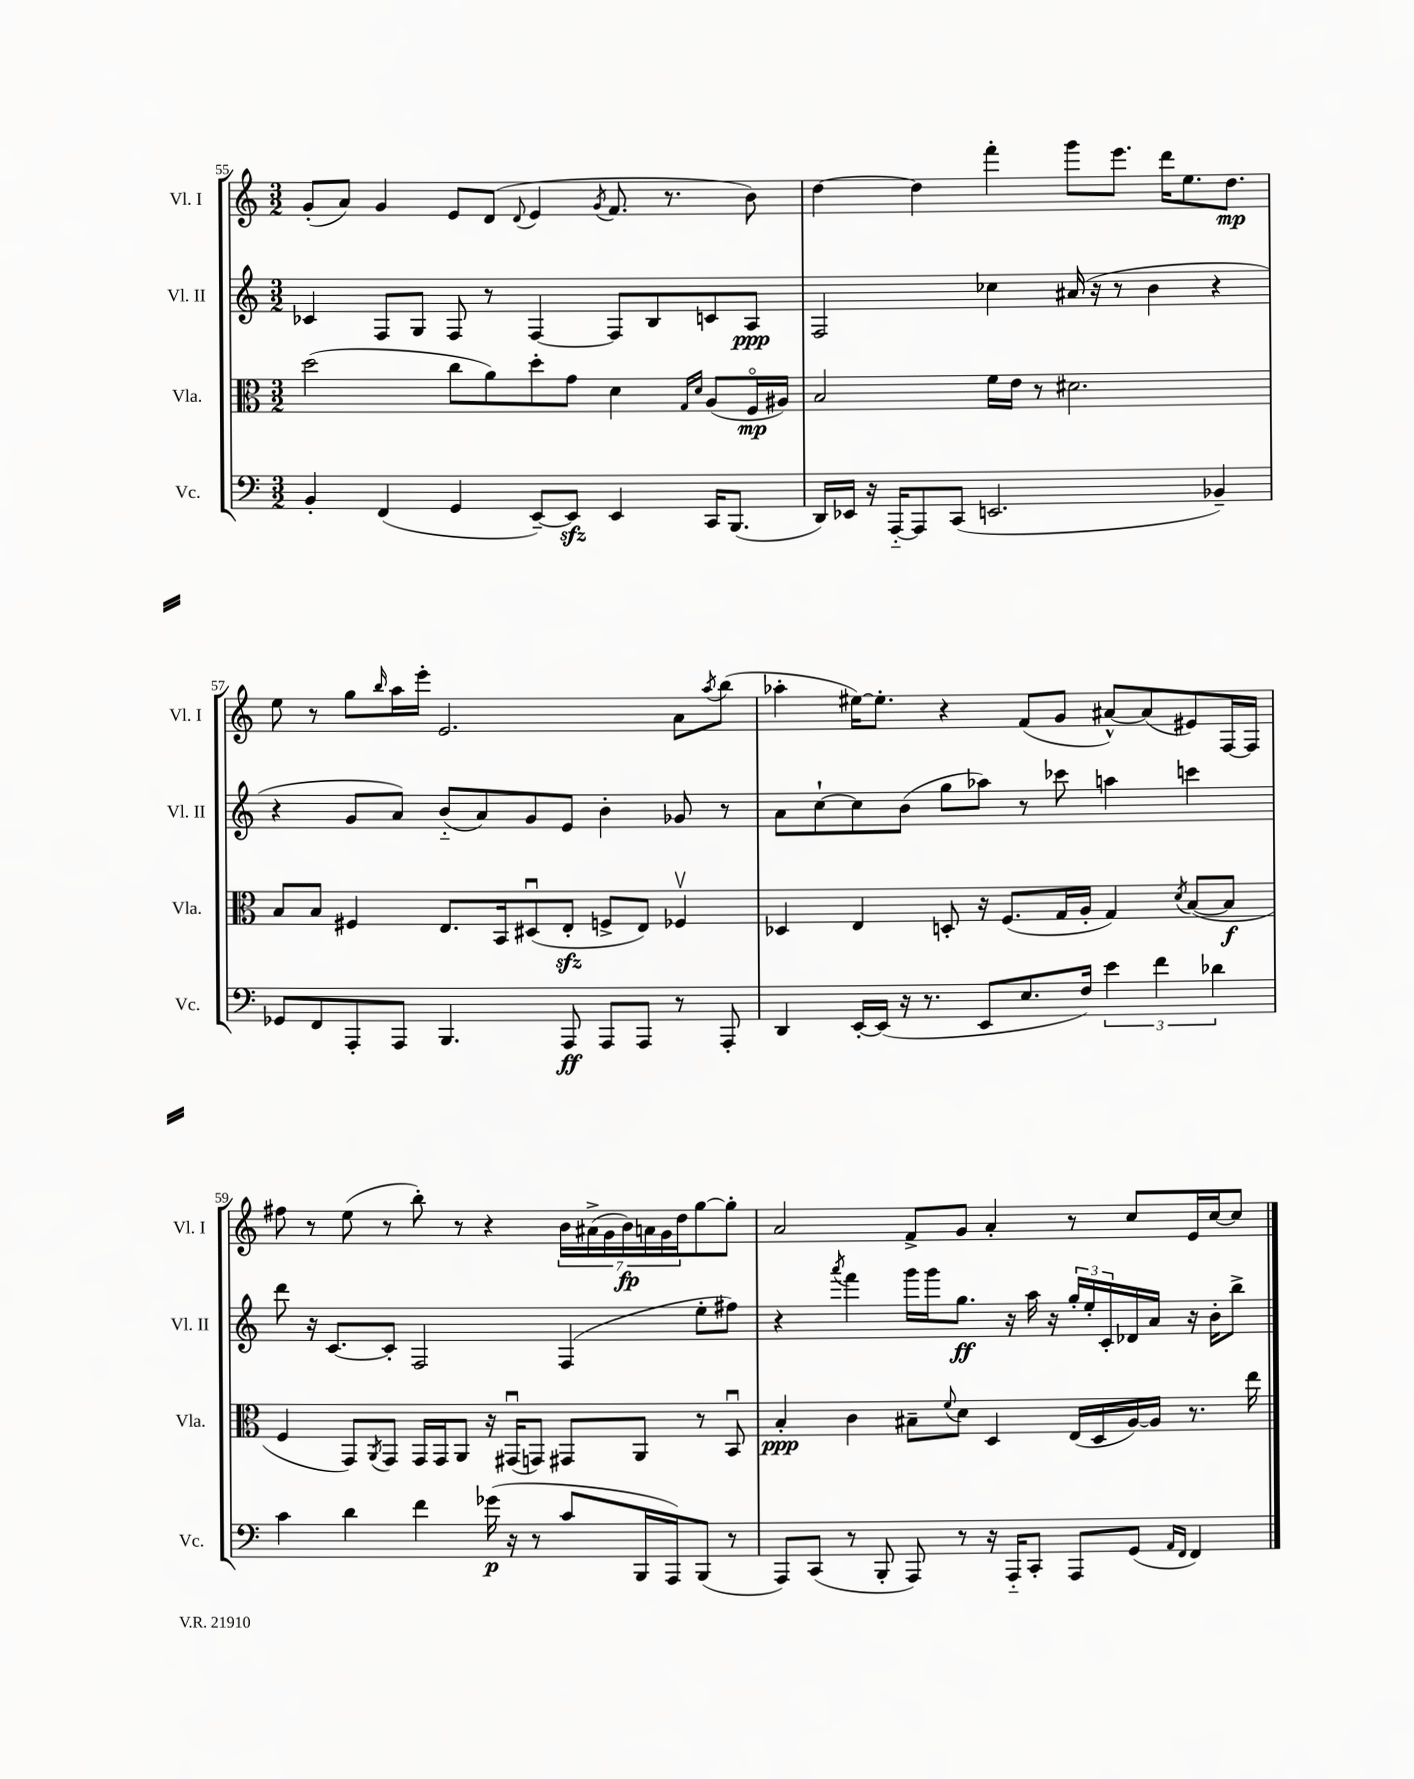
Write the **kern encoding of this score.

**kern	**kern	**kern	**kern
*staff4	*staff3	*staff2	*staff1
*clefF4	*clefC3	*clefG2	*clefG2
*k[]	*k[]	*k[]	*k[]
*M3/2	*M3/2	*M3/2	*M3/2
4BB'	(2dd	4c-	(8g'
.	.	.	8a)
(4FF	.	8F	4g
.	.	8G	.
4GG	8cc	8F	8e
.	8a)	8r	(8d
.	.	.	8qqd
[8EE~)	8dd'	[4F	4e
8EE]	8g	.	.
.	.	.	8qg
4EE	4d	8F]	8.f
.	.	8B	.
.	.	.	8.r
.	16qqG	.	.
.	16qqd	.	.
16CC	(8A	8c	.
(8.BBB	.	.	.
.	16Fo	8A	8b)
.	16A#)	.	.
=	=	=	=
16DD)	2B	2F	[4dd
16EE-	.	.	.
16r	.	.	.
[16AAA'~	.	.	.
8AAA]	.	.	4dd]
(8CC	.	.	.
2.EE	16f	4cc-	4fff'
.	16e	.	.
.	8r	.	.
.	2.d#	(16a#	8ggg
.	.	16r	.
.	.	8r	8.eee
.	.	4b	.
.	.	.	16ddd
.	.	.	8.ee
4BB-~)	.	4r	.
.	.	.	8.dd
=	=	=	=
8GG-	8B	4r	8ee
8FF	8B	.	8r
8AAA'	4F#	8g	8gg
.	.	.	16qqbb
8AAA	.	8a)	16aa
.	.	.	16eee'
4.BBB	8.E	(8b'~	2.e
.	.	8a)	.
.	16BB	.	.
.	(8D#u	8g	.
8AAA	8E'	8e	.
8AAA	8F^	4b'	.
8AAA	8E)	.	.
8r	4F-v	8g-	8a
.	.	.	8qaa
8AAA'	.	8r	(8bb
=	=	=	=
4DD	4D-	8a	4aa-'
.	.	[8cc`	.
[16EE'	4E	8cc]	[16ee#)
(16EE]	.	.	8.ee#']
16r	.	(8b	.
8.r	.	.	.
.	8D'	8gg	4r
8EE	16r	8aa-)	.
.	(8.F	.	.
8.E	.	8r	(8f
.	16G	8ccc-	8g
16F)	16A'	.	.
6e	4G)	4aa	[8a#^^)
.	.	.	(8a#]
6f	.	.	.
.	8qd	.	.
.	([8B	4ccc	8e#)
6d-	.	.	.
.	8B]	.	[16F
.	.	.	16F]
=	=	=	=
4c	4F	8ddd	8ff#
.	.	16r	8r
.	.	[8.c	.
4d	8GG)	.	(8ee
.	8qAA	.	.
.	8GG	8c']	8r
4f	16GG	2F	8bb')
.	16GG	.	.
.	8AA	.	8r
(16g-	16r	.	4r
16r	(16GG#u	.	.
8r	8GG)	.	.
8c	8GG#	(4F	28b
.	.	.	(28a#^
.	.	.	28g
.	.	.	28b)
16BBB	8AA	.	.
.	.	.	28a
.	.	.	28g
16AAA)	.	.	.
.	.	.	28dd
(8BBB	8r	8ee'	[8gg
8r	8BBu	8ff#)	8gg']
=	=	=	=
8AAA)	4B'	4r	2a
(8CC	.	.	.
.	.	8qaaa	.
8r	4c	4fff	.
8BBB'	.	.	.
8AAA)	8B#~	16ggg	8f^
.	.	16ggg	.
.	8qqf	.	.
8r	8d	8.gg	8g
16r	4D	.	4a'
16AAA'~	.	16r	.
8CC'	.	16aa	.
.	.	16r	.
8AAA	(16E	24gg'	8r
.	.	24ee'	.
.	16D	.	.
.	.	24c'	.
(8GG	[16A)	16d-	8cc
.	16A]	16a	.
16qqAA	.	.	.
16qqFF	.	.	.
4FF)	8.r	16r	16e
.	.	16b'	[16cc
.	.	8bb^	8cc]
.	16ee	.	.
==	==	==	==
*-	*-	*-	*-
